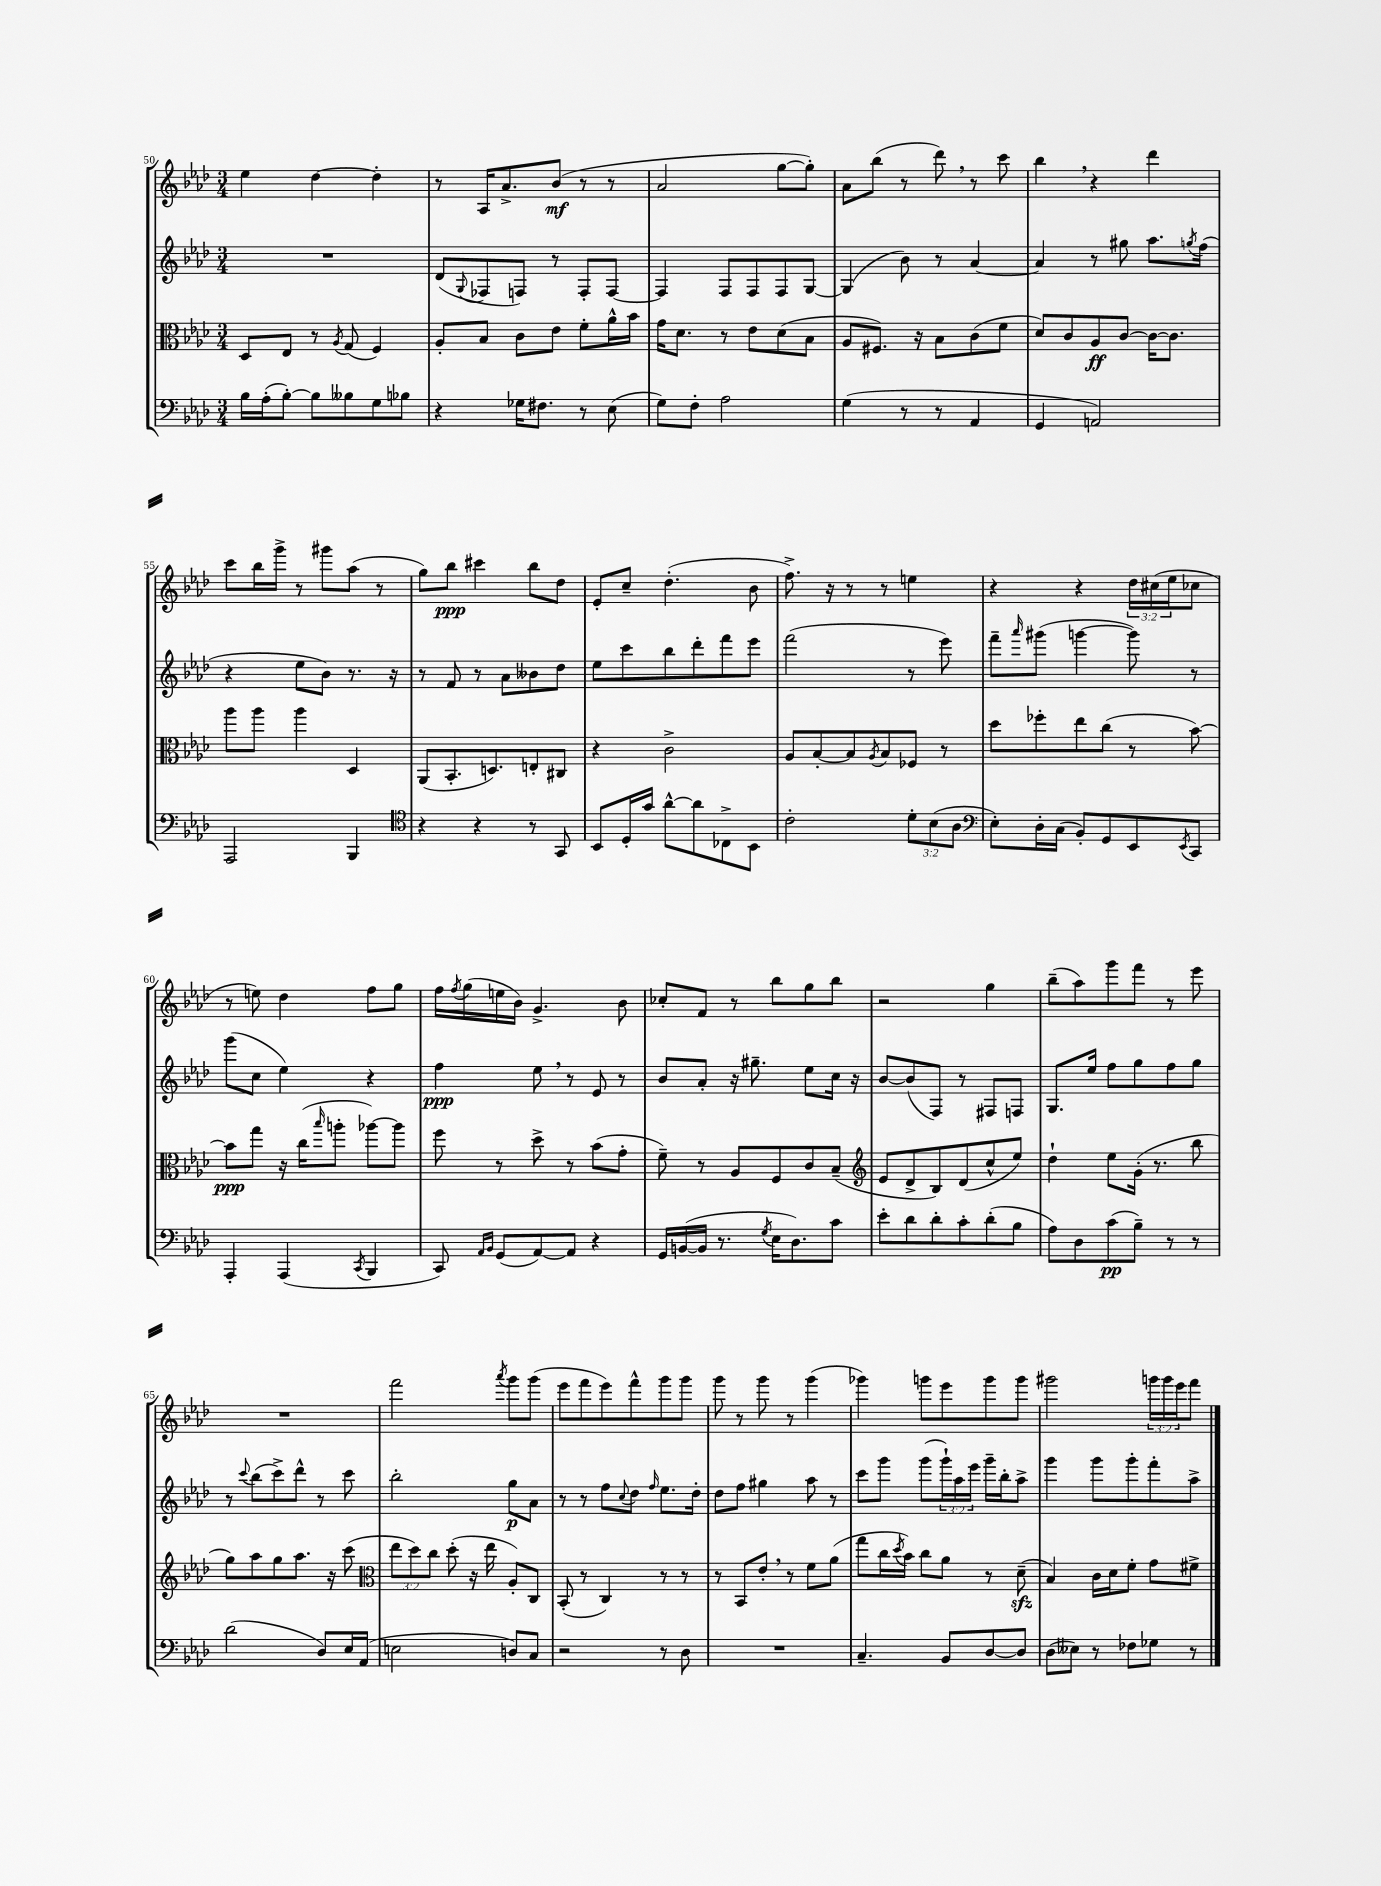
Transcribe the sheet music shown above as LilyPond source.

<<
\new StaffGroup <<
\new Staff = "s0" {
    \clef treble \key aes \major \numericTimeSignature \time 3/4 \override Staff.TupletNumber.text = #tuplet-number::calc-fraction-text
    ees''4 des''4~ des''4-. |
    r8 aes16 aes'8.-> bes'8\mf( r8 r8 |
    aes'2 g''8~ g''8-.) |
    aes'8 bes''8( r8 des'''8) \breathe r8 c'''8 |
    bes''4 \breathe r4 des'''4 |
    c'''8 bes''16 g'''16-> r8 gis'''8 aes''8( r8 |
    g''8) bes''8\ppp cis'''4 bes''8 des''8 |
    ees'8-. c''8-- des''4.-.( bes'8 |
    f''8.->) r16 r8 r8 e''4 |
    r4 r4 \tuplet 3/2 { des''16 cis''16( ees''16 } ces''8 |
    r8 e''8) des''4 f''8 g''8 |
    f''16 \acciaccatura { f''8 } g''16( e''16 bes'16) g'4.-> bes'8 |
    ces''8-. f'8 r8 bes''8 g''8 bes''8 |
    r2 g''4 |
    bes''8--( aes''8) g'''8 f'''8 r8 ees'''8 |
    R2. |
    f'''2 \acciaccatura { aes'''8 } g'''8 g'''8( |
    ees'''8 f'''8 ees'''8) f'''8-^ g'''8 g'''8 |
    g'''8 r8 g'''8 r8 g'''4( |
    ges'''4) g'''8 ees'''8 g'''8 g'''8 |
    gis'''2 \tuplet 3/2 { g'''16 g'''16 ees'''16 } f'''8 \bar "|." |
}
\new Staff = "s1" {
    \clef treble \key aes \major \numericTimeSignature \time 3/4 \override Staff.TupletNumber.text = #tuplet-number::calc-fraction-text
    R2. |
    des'8( \appoggiatura { g8 } fes8 f8) r8 f8-. f8~ |
    f4 f8 f8 f8 g8~ |
    g4( bes'8) r8 aes'4~ |
    aes'4 r8 gis''8 aes''8. \acciaccatura { g''8 } f''16( |
    r4 ees''8 bes'8) r8. r16 |
    r8 f'8 r8 aes'8 beses'8 des''8 |
    ees''8 c'''8 bes''8 des'''8-. f'''8 ees'''8 |
    f'''2( r8 ees'''8) |
    f'''8-- \grace { aes'''16 } gis'''8( g'''4~ g'''8) r8 |
    g'''8( c''8 ees''4) r4 |
    f''4\ppp ees''8 \breathe r8 ees'8 r8 |
    bes'8 aes'8-. r16 gis''8.-- ees''8 c''16 r16 |
    bes'8~ bes'8( f8) r8 fis8 f8 |
    g8. ees''16 f''8 g''8 f''8 g''8 |
    r8 \appoggiatura { c'''8 } bes''8( c'''8->) des'''8-^ r8 c'''8 |
    bes''2-. g''8\p aes'8 |
    r8 r8 f''8 \appoggiatura { c''8 } des''8 \grace { f''16 } ees''8. des''16-. |
    des''8 f''8 gis''4 aes''8 r8 |
    c'''8 g'''8 g'''8( \tuplet 3/2 { g'''16-!) aes''16 ees'''16 } g'''16-- bes''16-. aes''8-> |
    g'''4 g'''8 g'''8-. f'''8-. aes''8-> \bar "|." |
}
\new Staff = "s2" {
    \clef alto \key aes \major \numericTimeSignature \time 3/4 \override Staff.TupletNumber.text = #tuplet-number::calc-fraction-text
    des8 ees8 r8 \acciaccatura { aes8 } g8( f4) |
    aes8-. bes8 c'8 ees'8 f'8-. aes'16-^ bes'16 |
    g'16 des'8. r8 ees'8 des'8( bes8 |
    aes8 fis8.) r16 bes8 c'8( f'8 |
    des'8) c'8 aes8\ff c'8~ c'16~ c'8. |
    aes''8 aes''8 aes''4 des4 |
    aes,8( bes,8.-. d8.) e8-. cis8 |
    r4 c'2-> |
    aes8 bes8~-. bes8 \acciaccatura { aes8 } bes8 fes8 r8 |
    des''8 fes''8-. ees''8 c''8( r8 bes'8~) |
    bes'8\ppp g''8 r16 c''16( \grace { bes''16 } a''8-. aes''8~) aes''8 |
    f''8 r8 des''8-> r8 bes'8( g'8-. |
    f'8--) r8 aes8 f8 c'8 bes8--( |
    \clef treble ees'8 des'8-> bes8) des'8( c''8-^ ees''8) |
    des''4-! ees''8 g'16-.( r8. bes''8 |
    g''8) aes''8 g''8 aes''8. r16 c'''8( |
    \clef alto \tuplet 3/2 { ees''8 des''8) c''8 } des''8-.( r16 ees''16 aes8-.) c8 |
    bes,8-.( r8 c4) r8 r8 |
    r8 bes,8 ees'8-. \breathe r8 f'8 aes'8( |
    g''8 c''16 \acciaccatura { des''8 } bes'16) c''8 aes'8 r8 des'8--\sfz( |
    bes4) c'16 des'16 f'8-. g'8 fis'8-> \bar "|." |
}
\new Staff = "s3" {
    \clef bass \key aes \major \numericTimeSignature \time 3/4 \override Staff.TupletNumber.text = #tuplet-number::calc-fraction-text
    bes16 aes16-.( bes8~-.) bes8 beses8 g8 bes8 |
    r4 ges16 fis8. r8 ees8( |
    g8) f8-. aes2 |
    g4( r8 r8 aes,4 |
    g,4 a,2) |
    aes,,2 bes,,4 |
    \clef tenor r4 r4 r8 g,8 |
    bes,8 des16-. g'16 aes'8~-^ aes'8 ces8-> bes,8 |
    c'2-. \tuplet 3/2 { des'8-. bes8( aes8 } |
    \clef bass ees8-.) des16-. c16( bes,8-.) g,8 ees,8 \acciaccatura { ees,8 } c,8 |
    aes,,4-. aes,,4( \acciaccatura { c,8 } bes,,4 |
    c,8) \grace { aes,16 bes,16 } g,8( aes,8~) aes,8 r4 |
    g,16 b,16~( b,16 r8. \acciaccatura { g8 } ees16 des8.) c'8 |
    ees'8-. des'8 des'8-. c'8-. des'8-.( bes8 |
    aes8) des8 c'8\pp( bes8--) r8 r8 |
    des'2( des8) ees16 aes,16( |
    e2 d8) c8 |
    r2 r8 des8 |
    R2. |
    c4.-- bes,8 des8~ des8 |
    des8( eeses8) r8 fes8 ges8 r8 \bar "|." |
}
>>
>>
\layout { \context { \Score currentBarNumber = #50 } }
